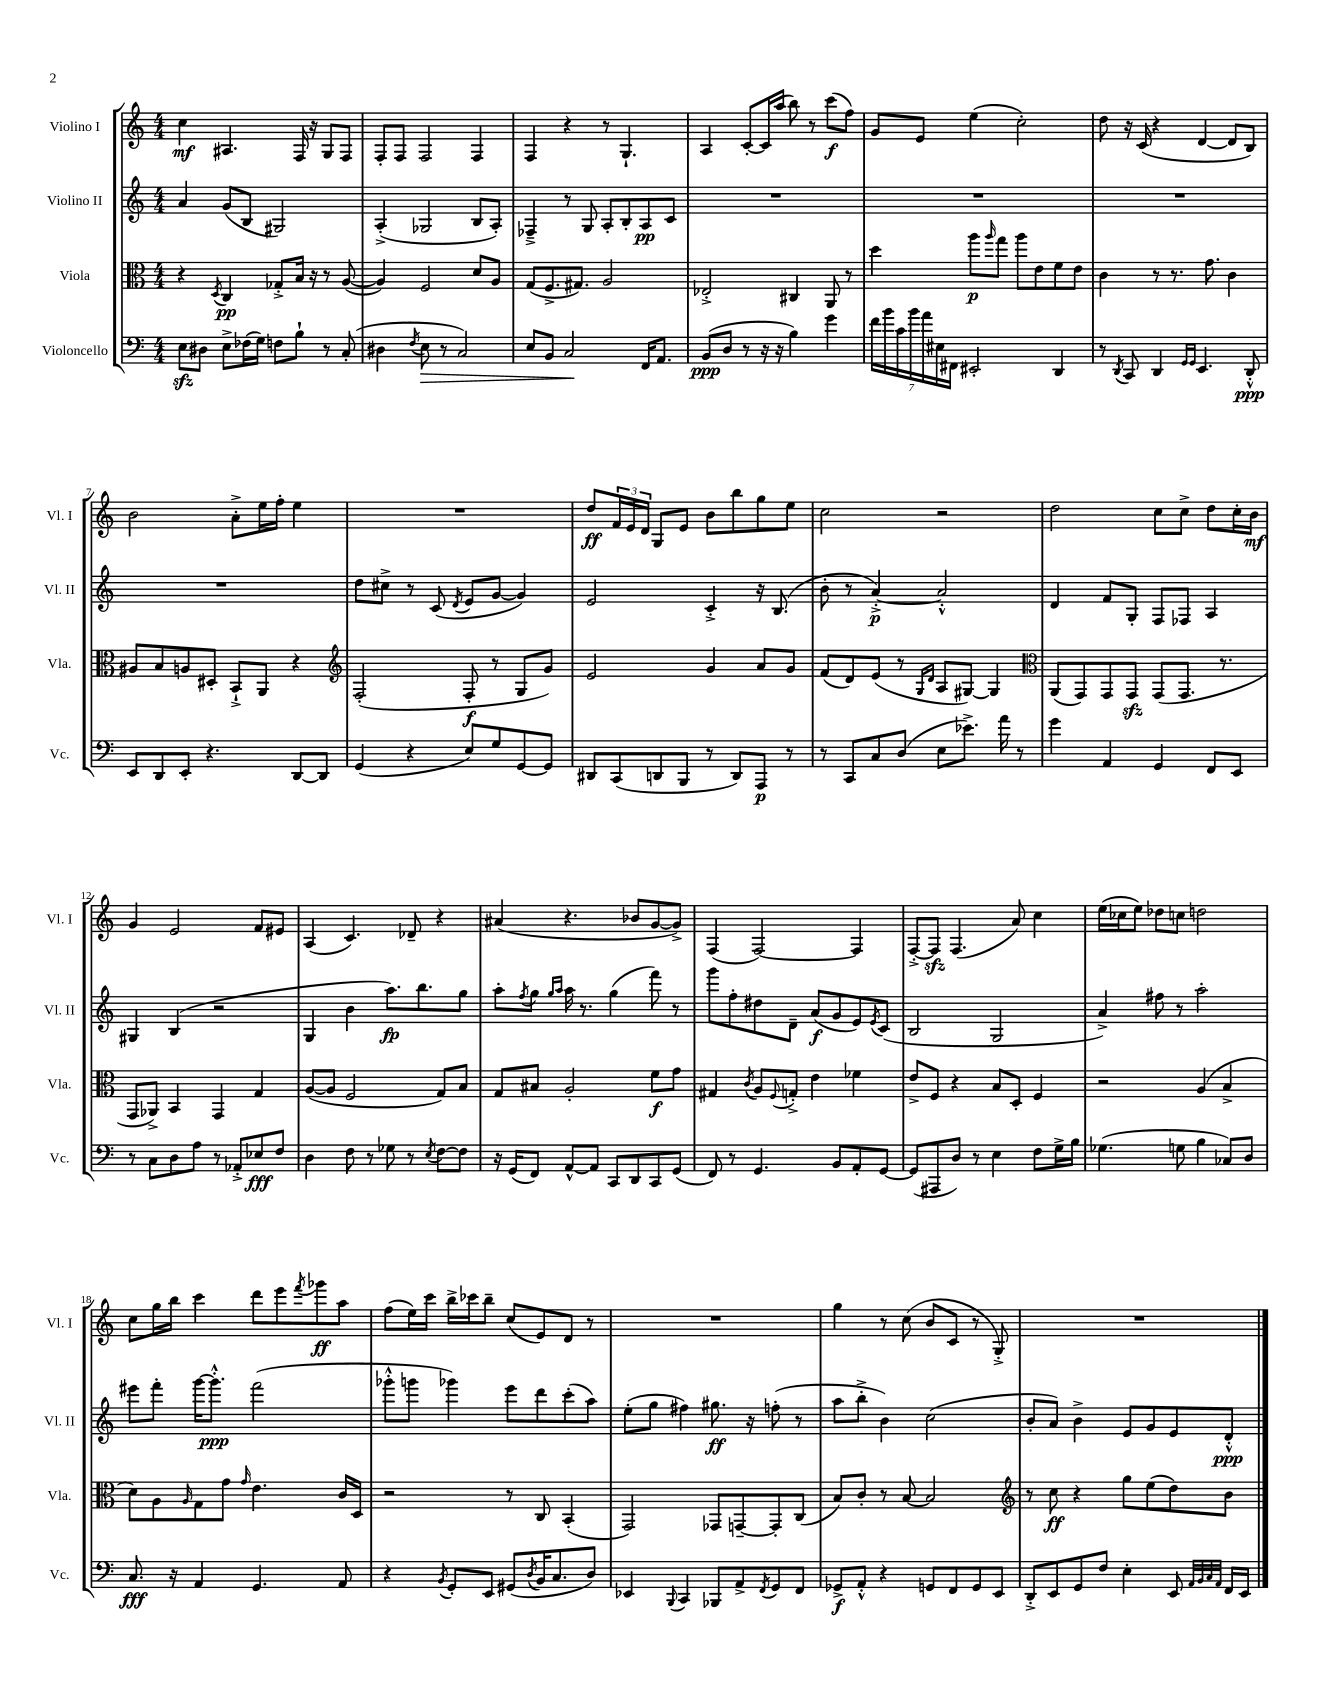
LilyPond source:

<<
\new StaffGroup <<
\new Staff = "s0" \with { instrumentName = "Violino I" shortInstrumentName = "Vl. I" } {
    \clef treble \key c \major \numericTimeSignature \time 4/4
    c''4\mf ais4. f16 r16 g8 f8 |
    f8-. f8 f2 f4 |
    f4 r4 r8 g4.-! |
    a4 c'8~-. c'16 a''16( b''8) r8 c'''8\f( f''8) |
    g'8 e'8 e''4( c''2-.) |
    d''8 r16 c'16( r4 d'4~ d'8 b8) |
    b'2 a'8-.-> e''16 f''16-. e''4 |
    R1 |
    d''8\ff \tuplet 3/2 { f'16 e'16 d'16 } g8 e'8 b'8 b''8 g''8 e''8 |
    c''2 r2 |
    d''2 c''8 c''8-> d''8 c''16-. b'16\mf |
    g'4 e'2 f'8 eis'8 |
    a4( c'4.) des'8-- r4 |
    ais'4( r4. bes'8 g'8~ g'8->) |
    f4( f2~) f4 |
    f8~-.-> f8\sfz f4.( a'8) c''4 |
    e''16( ces''16 e''8) des''8 c''8 d''2 |
    c''8 g''16 b''16 c'''4 d'''8 e'''8 \acciaccatura { f'''8 } ges'''8\ff a''8 |
    f''8( e''16) c'''16 b''16-> ces'''16 b''8-- c''8( e'8) d'8 r8 |
    R1 |
    g''4 r8 c''8( b'8 c'8 r8 g8-.->) |
    R1 \bar "|." |
}
\new Staff = "s1" \with { instrumentName = "Violino II" shortInstrumentName = "Vl. II" } {
    \clef treble \key c \major \numericTimeSignature \time 4/4
    a'4 g'8( b8 gis2) |
    a4-.->( ges2 b8 a8-.) |
    fes4---> r8 g8 a8-. b8-. a8\pp c'8 |
    R1 |
    R1 |
    R1 |
    R1 |
    d''8 cis''8-> r8 c'8( \acciaccatura { d'8 } e'8 g'8~ g'4) |
    e'2 c'4-.-> r16 b8.( |
    b'8-. r8 a'4~-.->\p) a'2-.-^ |
    d'4 f'8 g8-. f8 fes8 a4 |
    gis4 b4( r2 |
    g4 b'4 a''8.\fp) b''8. g''8 |
    a''8-. \acciaccatura { f''8 } g''8 \grace { g''16 a''16 } a''16 r8. g''4( f'''8) r8 |
    g'''8 f''8-. dis''8 d'8-- a'8\f( g'8 e'8) \acciaccatura { e'8 } c'8( |
    b2 g2 |
    a'4->) fis''8 r8 a''2-. |
    eis'''8 f'''8-. g'''16~ g'''8.-.-^\ppp f'''2( |
    ges'''8-.-^ g'''8 ges'''4) e'''8 d'''8 c'''8-.( a''8) |
    e''8-.( g''8 fis''4) gis''8.\ff r16 f''8-.( r8 |
    a''8 b''8-.-> b'4) c''2( |
    b'8-. a'8) b'4-> e'8 g'8 e'8 d'8-.-^\ppp \bar "|." |
}
\new Staff = "s2" \with { instrumentName = "Viola" shortInstrumentName = "Vla." } {
    \clef alto \key c \major \numericTimeSignature \time 4/4
    r4 \acciaccatura { d8 } c4\pp ges8-.-> b16 r16 r8 a8~( |
    a4) f2 d'8 a8 |
    g8( f8.-> gis8.) a2 |
    ees2-.-> cis4 a,8 r8 |
    d''4 a''8\p \grace { a''16 } g''8 a''8 e'8 f'8 e'8 |
    c'4 r8 r8. g'8. c'4 |
    ais8 b8 a8 dis8-. b,8-!-> a,8 r4 |
    \clef treble f2-.( f8-.\f r8 g8 g'8) |
    e'2 g'4 a'8 g'8 |
    f'8( d'8) e'8( r8 \grace { g16 d'16 } a8 gis8~) gis4 |
    \clef alto a,8( g,8) g,8 g,8\sfz g,8( g,8. r8. |
    g,8 aes,8->) b,4 g,4 g4 |
    a8~( a8 f2 g8) b8 |
    g8 bis8 a2-. f'8\f g'8 |
    gis4 \acciaccatura { c'8 } a8 \appoggiatura { f8 } g8-.-> e'4 fes'4 |
    e'8-> f8 r4 b8 d8-. f4 |
    r2 a4( b4-> |
    d'8) a8 \grace { a16 } g8 g'8 \grace { g'16 } e'4. c'16 d16 |
    r2 r8 c8 b,4-.( |
    g,2) ges,8 g,8~-- g,8-. c8( |
    b8) c'8-. r8 b8~ b2 |
    \clef treble r8 c''8\ff r4 g''8 e''8( d''8) b'8 \bar "|." |
}
\new Staff = "s3" \with { instrumentName = "Violoncello" shortInstrumentName = "Vc." } {
    \clef bass \key c \major \numericTimeSignature \time 4/4
    e8\sfz dis8 e8-> fes16( g16) f8 b8-! r8 c8-.( |
    dis4 \acciaccatura { f8 } e8\> r8 c2) |
    e8 b,8 c2\! f,16 a,8. |
    b,8\ppp( d8 r8 r16 r16 b4) g'4 |
    \tuplet 7/4 { f'16 b'16 c'16 b'16 a'16 eis16 fis,16 } eis,2-. d,4 |
    r8 \acciaccatura { d,8 } c,8 d,4 \grace { g,16 g,16 } e,4. d,8-.-^\ppp |
    e,8 d,8 e,8-. r4. d,8~ d,8 |
    g,4( r4 e8) g8 g,8~ g,8 |
    dis,8 c,8( d,8 b,,8 r8 d,8) a,,8\p r8 |
    r8 c,8 c8 d8( e8 ees'8.->) a'16 r8 |
    g'4 a,4 g,4 f,8 e,8 |
    r8 c8 d8 a8 r8 aes,8-.-> ees8\fff f8 |
    d4 f8 r8 ges8 r8 \acciaccatura { e8 } f8~ f8 |
    r16 g,16( f,8) a,8~-^ a,8 c,8 d,8 c,8 g,8( |
    f,8) r8 g,4. b,8 a,8-. g,8~ |
    g,8( ais,,8 d8) r8 e4 f8 g16-> b16 |
    ges4.( g8 b4 ces8) d8 |
    c8.\fff r16 a,4 g,4. a,8 |
    r4 \acciaccatura { b,8 } g,8-. e,8 gis,8( \acciaccatura { d8 } b,16 c8. d8) |
    ees,4 \appoggiatura { b,,8 } c,4 bes,,8 a,8-> \acciaccatura { f,8 } g,8 f,8 |
    ges,8->\f a,8-.-^ r4 g,8 f,8 g,8 e,8 |
    d,8-.-> e,8 g,8 f8 e4-. e,8 \grace { a,32 b,32 c32 a,32 } f,16 e,16 \bar "|." |
}
>>
>>
